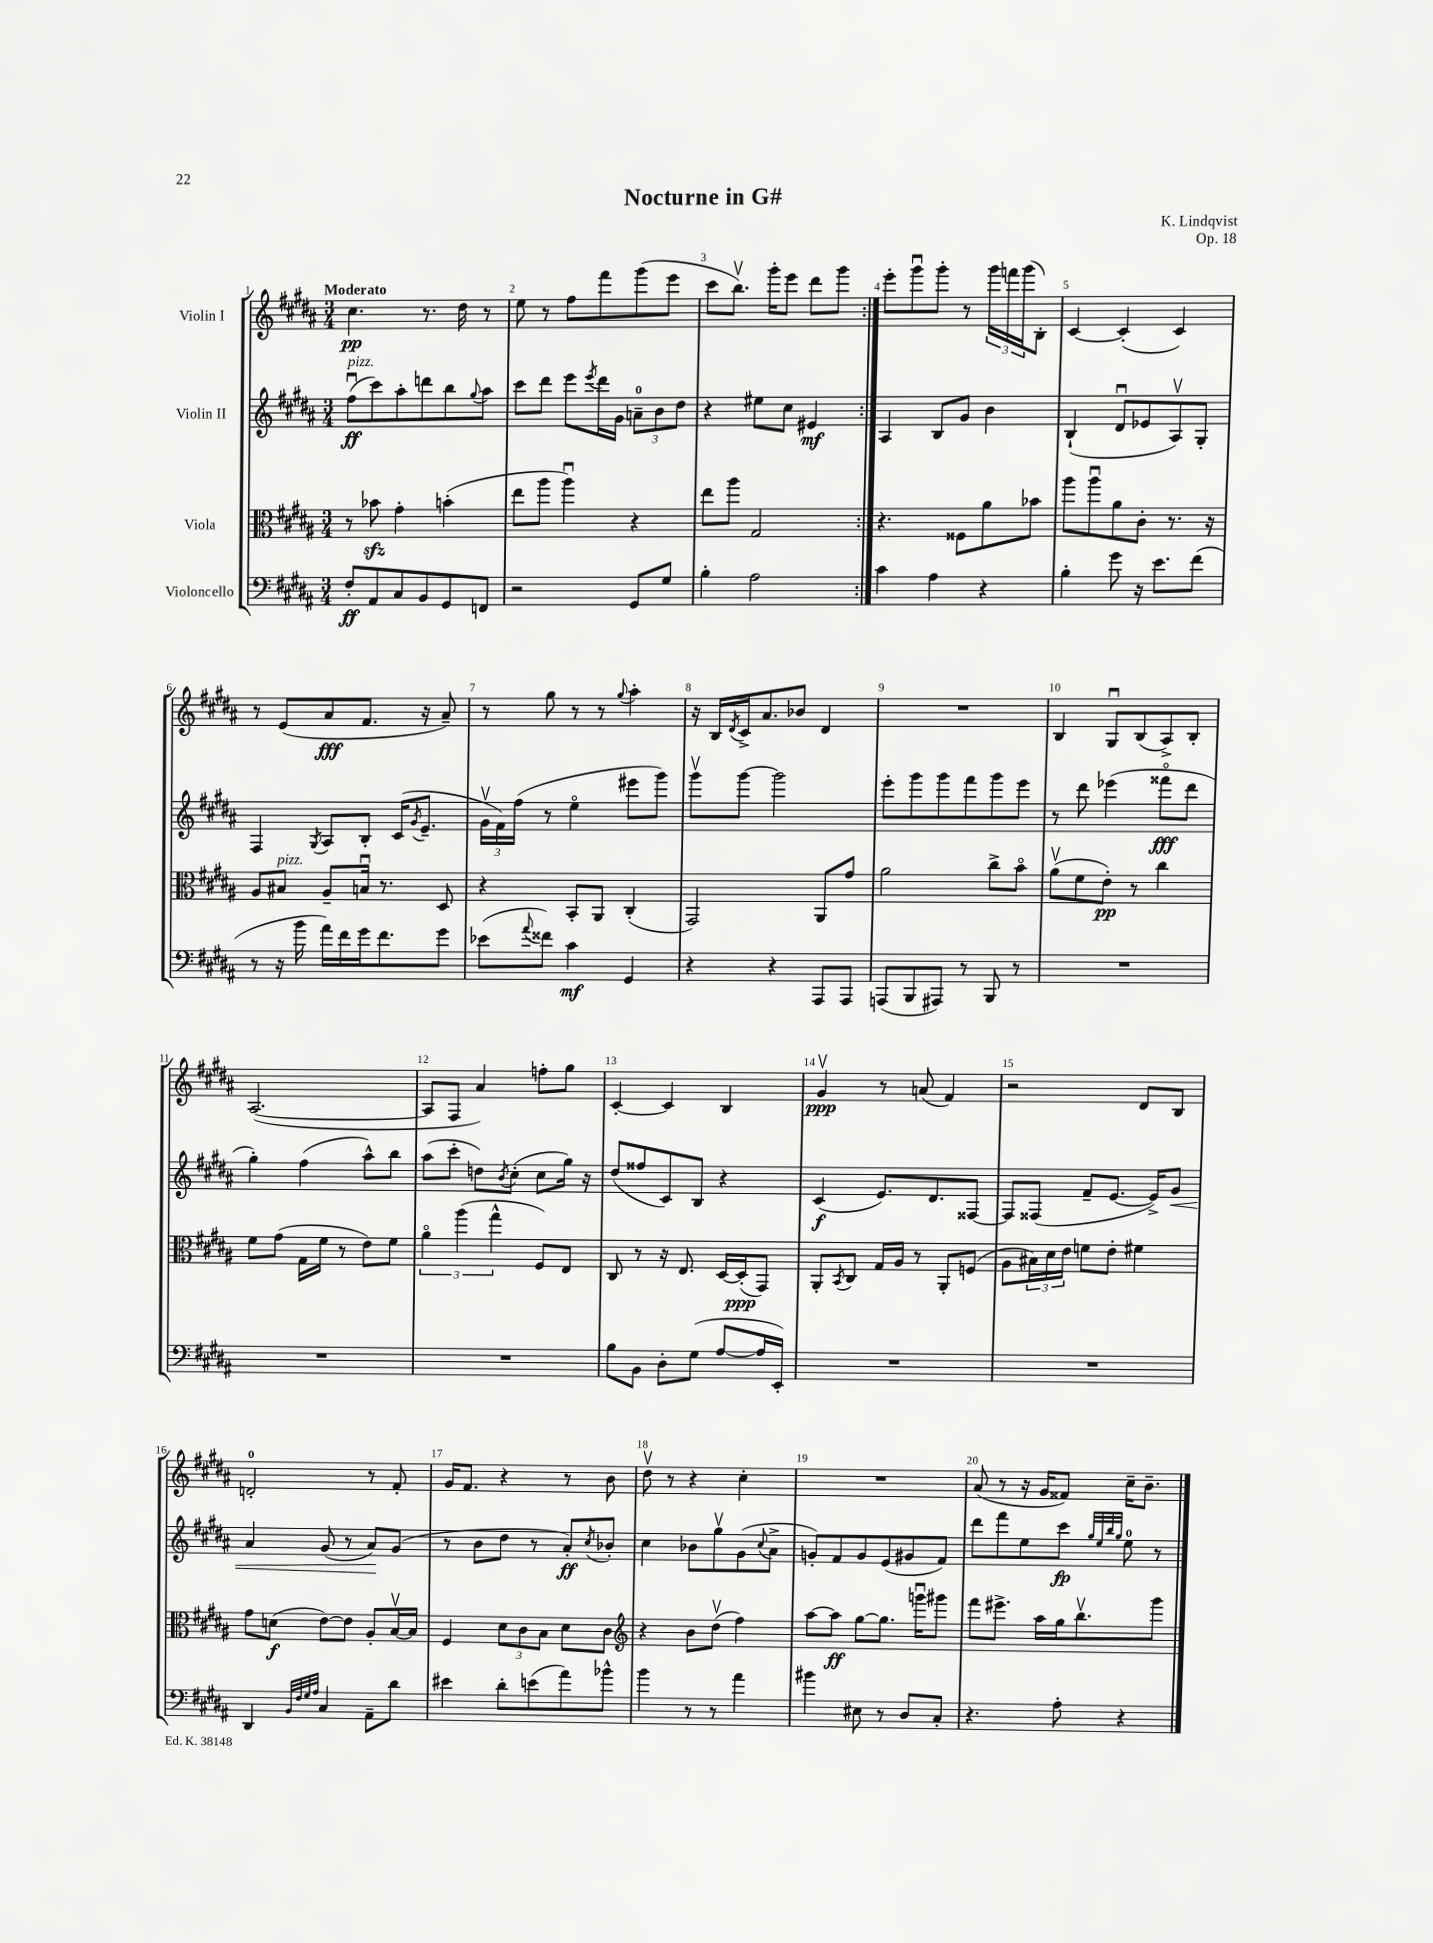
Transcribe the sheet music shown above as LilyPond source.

\header { title = "Nocturne in G#" composer = "K. Lindqvist" opus = "Op. 18" }
<<
\new StaffGroup <<
\new Staff = "s0" \with { instrumentName = "Violin I" } {
    \clef treble \key b \major \numericTimeSignature \time 3/4 \tempo "Moderato"
    \repeat volta 2 { cis''4.\pp r8. dis''16 r8 |
    e''8 r8 fis''8 fis'''8 gis'''8( e'''8 |
    cis'''8 b''8.\upbow) gis'''16-. e'''8 dis'''8 gis'''8 | }
    e'''8-. gis'''8\downbow gis'''8-. r8 \tuplet 3/2 { gis'''16 f'''16 gis'''16( } b8-.) |
    cis'4~ cis'4-.( cis'4) |
    r8 e'8( ais'8\fff fis'8. r16 ais'8--) |
    r8 gis''8 r8 r8 \appoggiatura { gis''8 } ais''4-. |
    r16 b16 \acciaccatura { dis'8 } cis'16-> ais'8. bes'8 dis'4 |
    R2. |
    b4 gis8\downbow b8( ais8->) b8-. |
    ais2.~( |
    ais8 fis8 ais'4) f''8-. gis''8 |
    cis'4~-. cis'4 b4 |
    gis'4\upbow\ppp r8 a'8( fis'4) |
    r2 dis'8 b8 |
    d'2-0-. r8 fis'8-. |
    gis'16 fis'8. r4 r8 b'8 |
    dis''8\upbow r8 r4 cis''4-. |
    R2. |
    ais'8( r8 r16 gis'16 fisis'8) cis''16-- b'8.-- \bar "|." |
}
\new Staff = "s1" \with { instrumentName = "Violin II" } {
    \clef treble \key b \major \numericTimeSignature \time 3/4
    \repeat volta 2 { fis''8\downbow\ff^\markup { \italic "pizz." }( cis'''8) ais''8-. d'''8 b''8 \appoggiatura { gis''8 } ais''8 |
    cis'''8 dis'''8 e'''8 \acciaccatura { e'''8 } dis'''16 gis'16 \tuplet 3/2 { a'8-0-- b'8 dis''8 } |
    r4 eis''8 cis''8 eis'4\mf | }
    ais4 b8 gis'8 b'4 |
    b4-!( dis'8\downbow ees'8 ais8\upbow) gis8-. |
    fis4 \acciaccatura { gis8 } ais8 b8-. cis'16( \acciaccatura { gis'8 } e'8.-- |
    \tuplet 3/2 { gis'16\upbow fis'16) fis''16( } r8 e''4\flageolet eis'''8 gis'''8) |
    gis'''8\upbow gis'''8~ gis'''2 |
    e'''8-. gis'''8 gis'''8 fis'''8 gis'''8 e'''8 |
    r8 dis'''8 ees'''4( fisis'''8\flageolet\fff dis'''8 |
    gis''4-.) fis''4( ais''8-^) b''8 |
    ais''8( cis'''8-. d''8) \acciaccatura { b'8 } cis''8-.( cis''8 gis''16) r16 |
    dis''8( fisis''8 cis'8) b8 r4 |
    cis'4\f( e'8.) dis'8. fisis8~ |
    fisis8 fisis8( fis'8-- e'8.~ e'16->) gis'8\< |
    ais'4 gis'8( r8 ais'8\!) gis'8( |
    r8 b'8 dis''8 r8 ais'8-.\ff) \acciaccatura { cis''8 } bes'8-. |
    cis''4 bes'8 gis''8\upbow gis'8( \appoggiatura { cis''8 } ais'8-> |
    g'8-.) fis'8 g'8 e'8( gis'8 fis'8) |
    dis'''8 fis'''8 e''8 cis'''8\fp \grace { gis''32 e''32 b''32 gis''32 } e''8-0 r8 \bar "|." |
}
\new Staff = "s2" \with { instrumentName = "Viola" } {
    \clef alto \key b \major \numericTimeSignature \time 3/4
    \repeat volta 2 { r8 bes'8\sfz gis'4-. b'4-.( |
    e''8 ais''8 ais''4\downbow) r4 |
    e''8 ais''8 gis2 | }
    r4. fisis8 ais'8 bes'8 |
    ais''8 ais''8\downbow ais'8 cis'8-. r8. r16 |
    ais8 bis8^\markup { \italic "pizz." } ais8-- b16\downbow r8. dis8 |
    r4 b,8-. ais,8 cis4-.( |
    gis,2) ais,8 gis'8 |
    ais'2 cis''8-> b'8\flageolet |
    ais'8\upbow( fis'8 e'8-.\pp) r8 cis''4 |
    fis'8 gis'8( gis16 fis'16 r8 e'8) fis'8 |
    \tuplet 3/2 { ais'4\flageolet ais''4( gis''4-^ } fis8) e8 |
    cis8 r8 r16 e8. dis16~ dis16-.\ppp( gis,8) |
    ais,8-. \acciaccatura { b,8 } cis8 gis16 ais16 r8 ais,8-. f8( |
    ais8 \tuplet 3/2 { bis16) dis'16 e'16 } f'8 e'8-. fis'4 |
    gis'8 d'8\f( e'8~) e'8 ais8-. b16~\upbow b16 |
    fis4 \tuplet 3/2 { dis'8 cis'8 b8 } dis'8 cis'8 |
    \clef treble r4 b'8 dis''8\upbow( fis''4) |
    ais''8~ ais''8\ff gis''8~ gis''8. g'''16\downbow gis'''8 |
    fis'''8 eis'''8.-> ais''16 gis''16 b''8.\upbow gis'''8 \bar "|." |
}
\new Staff = "s3" \with { instrumentName = "Violoncello" } {
    \clef bass \key b \major \numericTimeSignature \time 3/4
    \repeat volta 2 { fis8-.\ff ais,8 cis8 b,8 gis,8 f,8 |
    r2 gis,8 gis8 |
    b4-. ais2 | }
    cis'4 ais4 r4 |
    b4-. gis'8 r16 e'8. fis'8( |
    r8 r16 b'16 ais'16) fis'16 gis'16 fis'8. gis'8 |
    ees'8( \appoggiatura { ais'8 } fisis'8) cis'4\mf gis,4 |
    r4 r4 ais,,8 ais,,8 |
    a,,8( b,,8 ais,,8) r8 b,,8 r8 |
    R2. |
    R2. |
    R2. |
    b8 b,8 dis8-. gis8( ais8~ ais16 e,16-.) |
    R2. |
    R2. |
    dis,4 \grace { b,32 fis32 gis32 ais32 } cis4 ais,8-- dis'8 |
    eis'4 dis'8-. e'8( ais'8) bes'8-^ |
    b'4 r8 r8 ais'4 |
    bis'4 eis8 r8 dis8 cis8-. |
    r4. ais8-. r4 \bar "|." |
}
>>
>>
\layout { \context { \Score \override BarNumber.break-visibility = ##(#f #t #t) barNumberVisibility = #all-bar-numbers-visible } }
